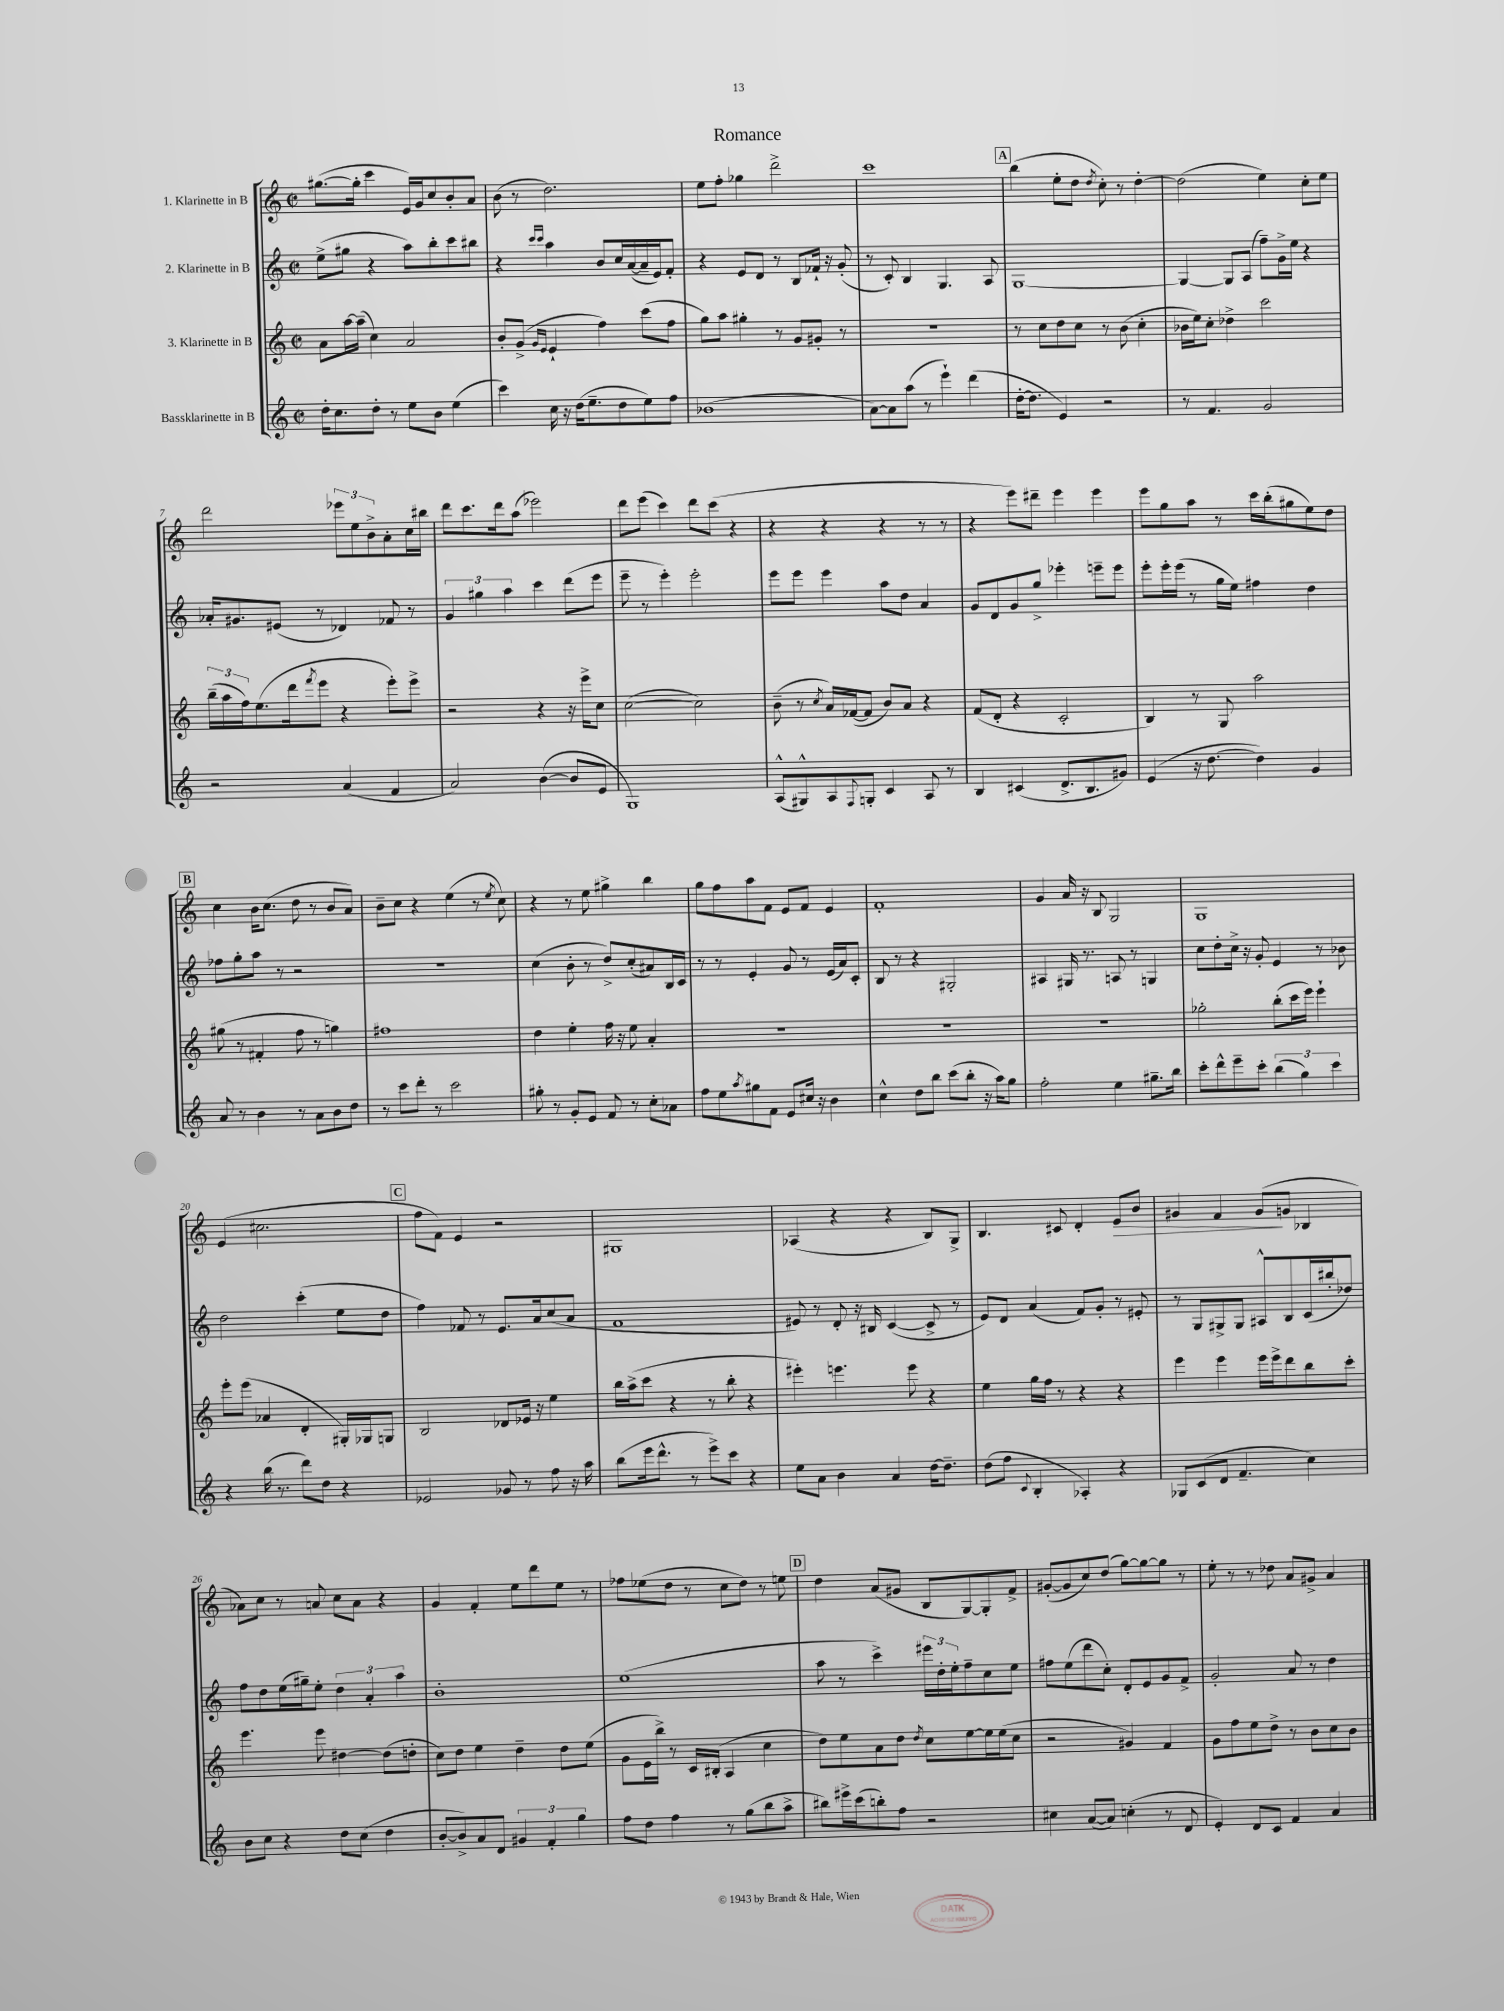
\header { title = "Romance" }
<<
\new StaffGroup <<
\new Staff = "s0" \with { instrumentName = "1. Klarinette in B" } {
    \clef treble \key c \major \defaultTimeSignature \time 2/2
    gis''8.~( gis''16-. c'''4 e'16) g'16 c''8 b'8-. a'8 |
    b'8( r8 d''2.) |
    e''8 f''8-. ges''4 d'''2-> |
    c'''1 |
    \mark \markup { \box "A" } b''4( e''8-. d''8 \acciaccatura { d''8 } c''8-.) r8 d''4~-. |
    d''2( e''4) c''8-. e''8 |
    d'''2 \tuplet 3/2 { ees'''8 e''8 b'8-> } a'8-. c''16 bis''16 |
    d'''8 c'''8. d'''16 a''8( ees'''2) |
    d'''8 e'''8( c'''4) d'''8 c'''8( r4 |
    r4 r4 r4 r8 r8 |
    r4 e'''8) dis'''8-- e'''4 e'''4 |
    e'''8 g''8 a''8 r8 c'''16 b''16-.( gis''8 e''8) d''8 |
    \mark \markup { \box "B" } c''4 b'16 c''8.( d''8 r8 b'8 a'8) |
    b'8-- c''8 r4 e''4( r8 \acciaccatura { e''8 } c''8) |
    r4 r8 e''8 gis''4-> b''4 |
    g''8 f''8 a''8 f'8 e'8 f'8 e'4 |
    f'1-. |
    g'4 a'16 r16 b8 g2 |
    g1 |
    e'4( cis''2. |
    \mark \markup { \box "C" } f''8 f'8) e'4 r2 |
    gis1 |
    aes4( r4 r4 b8) g8-> |
    b4. cis'8 d'4-. e'8\> b'8 |
    gis'4 f'4 gis'8\!( g'8 bes4 |
    aes'8) c''8 r8 a'8 c''8 a'8 r4 |
    g'4 f'4-. e''8 d'''8 e''8 r8 |
    fes''8 ees''8( d''8 r8 c''8 d''8) r8 e''8 |
    \mark \markup { \box "D" } d''4 a'8( gis'8 b8 g8~) g8-. f'8-> |
    gis'8~-.( gis'8 c''8) d''8( g''8~) g''8~ g''8 r8 |
    e''8-. r8 r8 des''8 a'8 gis'8-> a'4 \bar "|." |
}
\new Staff = "s1" \with { instrumentName = "2. Klarinette in B" } {
    \clef treble \key c \major \defaultTimeSignature \time 2/2
    e''8->( gis''8 r4 a''8) b''8-. c'''8 bis''8 |
    r4 \grace { c'''16 c'''16 } a''4 b'8 c''16 a'16~( a'16-- e'16) f'8-. |
    r4 e'8 d'8 r8 b8 fes'16-! r16 g'8-.( |
    r8 c'8-.) b4 g4. a8 |
    \mark \markup { \box "A" } g1~ |
    g4~ g8 a8( f''8--) g'16-> e''16 r4 |
    aes'16-. gis'8. eis'8( r8 des'4) fes'8 r8 |
    \tuplet 3/2 { g'4 gis''4 a''4 } c'''4 d'''8( e'''8 |
    e'''8-- r8 e'''4-.) e'''2-. |
    e'''8 e'''8 e'''4 a''8 d''8 a'4 |
    g'8 d'8 g'8 g''8-> ees'''4-. e'''8-- e'''8 |
    e'''8-. e'''16-. e'''16( r8 g''16 e''16) fis''4 d''4 |
    \mark \markup { \box "B" } fes''8 g''8-. a''8 r8 r2 |
    r1 |
    c''4( b'8-. r8 d''8->) c''8-.( ais'8) b16 c'16 |
    r8 r8 e'4-. g'8 r8 e'16( a'16) c'8-. |
    b8 r8 r4 gis2-. |
    ais4 gis16 r8. a8 r8 g4 |
    c''8 d''8-. c''16-> r16 g'8-. e'4 r8 bes'8 |
    d''2 c'''4-.( e''8 d''8 |
    \mark \markup { \box "C" } f''4) fes'8 r8 e'8. a'16 c''8( a'8 |
    f'1 |
    eis'8) r8 d'8-. r16 bis16 c'4~( c'8-> r8 |
    e'8) d'8 a'4( f'8) g'8-. r8 eis'8-. |
    r8 g8 gis8-> gis8 ais8-^ b8 c'16( bis''16-. des''8) |
    f''8 d''8 e''16( gis''16--) e''8-. \tuplet 3/2 { d''4 a'4-. a''4 } |
    b'1-. |
    e''1( |
    \mark \markup { \box "D" } a''8 r8 c'''4->) \tuplet 3/2 { eis'''16 d''16-. e''16-. } f''8-- c''8 e''8 |
    fis''8 e''8( d'''8 c''8-.) d'8-. e'8 g'8 f'8-> |
    g'2-. a'8 r8 d''4 \bar "|." |
}
\new Staff = "s2" \with { instrumentName = "3. Klarinette in B" } {
    \clef treble \key c \major \defaultTimeSignature \time 2/2
    a'8 a''16~ a''16--( c''4) a'2 |
    b'8-. g'8->( \grace { g'16 e'16 } e'4-! f''4) c'''8( f''8 |
    g''8) a''8 gis''4-. r8 g'8 gis'8-. r8 |
    r1 |
    \mark \markup { \box "A" } r8 c''8 d''8 c''8 r8 b'8( c''4-. |
    bes'16 e''16) c''8-. des''4-> c'''2 |
    \tuplet 3/2 { b''16--( a''16 f''16) } e''8.( d'''16 \acciaccatura { f'''8 } e'''8 r4 e'''8-.) e'''8-> |
    r2 r4 r16 e'''16-> c''8 |
    c''2~( c''2) |
    b'8--( r8 \acciaccatura { c''8 } a'16) fes'16~( fes'8 b'8) a'8 r4 |
    f'8( d'8-. r4 c'2-. |
    b4) r8 g8 a''2 |
    \mark \markup { \box "B" } gis''8( r8 fis'4-. f''8 r8 g''4) |
    fis''1 |
    d''4 e''4-. f''16 r16 e''8 a'4-. |
    R1 |
    R1 |
    R1 |
    ges''2-. b''8-.( c'''16 e'''16) e'''4-! |
    e'''8-. e'''8( aes'4 d'4-. gis16-.) ges16 g8 |
    \mark \markup { \box "C" } b2 des'8 ees'16 r16 e''4 |
    b''16 a''16->( c'''8 r4 r8 b''8-. r4 |
    eis'''4-.) e'''4. e'''8 r4 |
    e''4 g''16 f''16 r8 r4 r4 |
    e'''4 e'''4 e'''16 e'''16-> d'''8 b''8 c'''8-. |
    e'''4. e'''8 dis''4~ dis''8( d''8-. |
    c''8) d''8 e''4 d''4-- d''8 e''8( |
    g'8 e'16 b''16->) r8 c'16 bis16-.( a4 c''4 |
    \mark \markup { \box "D" } d''8) e''8 a'8 d''8 \acciaccatura { d''8 } c''8 e''8~ e''16 e''16( c''8 |
    r2 gis'4) f'4 |
    g'8 f''8 e''8 d''8-> r8 b'8 c''8 b'8 \bar "|." |
}
\new Staff = "s3" \with { instrumentName = "Bassklarinette in B" } {
    \clef treble \key c \major \defaultTimeSignature \time 2/2
    d''16-. c''8. d''8-. r8 e''8 b'8 e''4( |
    c'''4) c''16 r16 d''16( e''8.-- d''8 e''8) f''8 |
    bes'1( |
    a'8~) a'8 a''8( r8 e'''4-!) d'''4( |
    \mark \markup { \box "A" } d''16~-. d''8. e'4) r2 |
    r8 f'4. g'2 |
    r2 a'4( f'4 |
    a'2) b'4~( b'8 e'8 |
    g1) |
    a8-^( gis8-^) a8 \appoggiatura { f8 } g8-. c'4 a8 r8 |
    b4 cis'4( d'8.-> b8. gis'8) |
    e'4( r16 d''8.~ d''4) g'4 |
    \mark \markup { \box "B" } a'8 r8 b'4 r8 a'8 b'8 d''8 |
    r8 c'''8 d'''8-. r8 c'''2 |
    gis''8-. r8 g'8-. e'8 f'8 r8 c''8-. aes'8 |
    f''8 e''8 \acciaccatura { a''8 } gis''8 f'8 e'8 cis''16 r16 b'4 |
    c''4-^ d''8 b''8 c'''8( b''8-. r16 a''16) g''8 |
    f''2-. e''4 gis''8.-- b''16 |
    c'''8-. d'''8-^ e'''8-- c'''8-. \tuplet 3/2 { b''4( g''4) c'''4 } |
    r4 b''16( r8. d'''8) d''8 r4 |
    \mark \markup { \box "C" } ees'2 ges'8 r8 f''8 r16 a''16 |
    b''8( e'''16 d'''8.-^ r8 e'''8->) c'''8 r4 |
    e''8 a'8 b'4 a'4 d''16~ d''8.-- |
    d''8( f''8 \appoggiatura { c'8 } b4-. aes4-.) r4 |
    ges8 c'8( d'8 f'4.-- c''4) |
    b'8 c''8 r4 d''8 c''8( d''4 |
    b'8~-. b'8->) a'8 d'8 \tuplet 3/2 { gis'4 f'4-. g''4 } |
    f''8 d''8 f''4 r8 g''8( b''8 a''8-> |
    \mark \markup { \box "D" } bis''8) eis'''16-> c'''16( b''8-.) f''8 r2 |
    cis''4 a'8~( a'8) c''4-.( r8 d'8 |
    e'4-.) d'8 c'8 f'4 a'4 \bar "|." |
}
>>
>>
